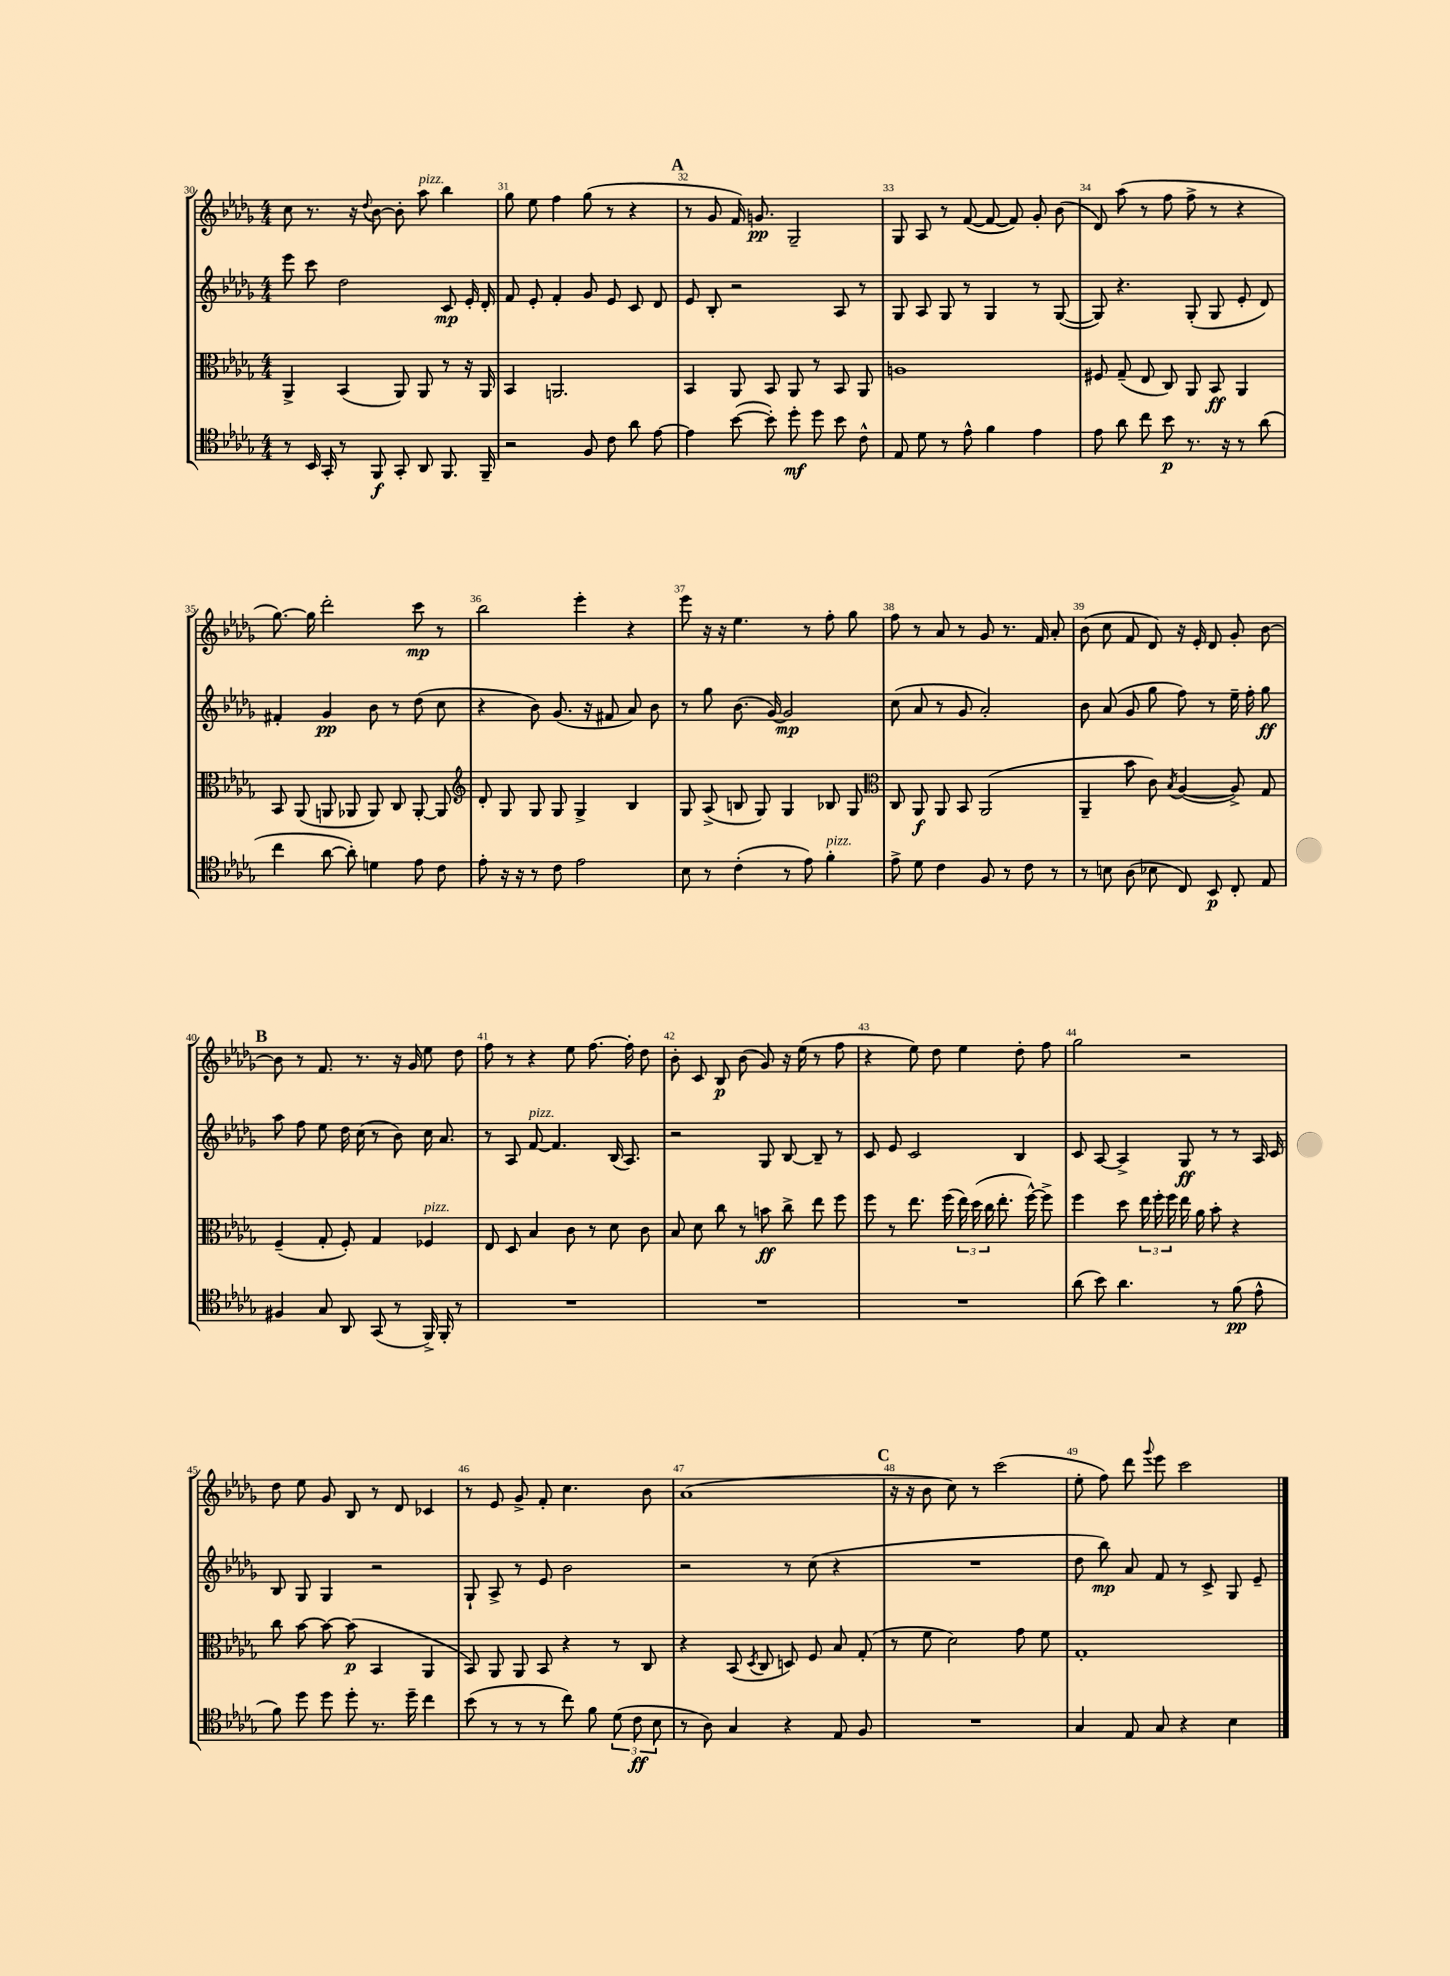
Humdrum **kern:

**kern	**kern	**kern	**kern
*staff4	*staff3	*staff2	*staff1
*clefC4	*clefC3	*clefG2	*clefG2
*k[b-e-a-d-g-]	*k[b-e-a-d-g-]	*k[b-e-a-d-g-]	*k[b-e-a-d-g-]
*M4/4	*M4/4	*M4/4	*M4/4
8r	4AA-^	8eee-	8cc
16BB-	.	8ccc	8.r
16GG-'	.	.	.
8r	(4BB-	2dd-	.
.	.	.	16r
.	.	.	8qqdd-
8FF	.	.	[8b-
8GG-'	8AA-)	.	8b-']
8AA-	8AA-	.	8aa-
8.FF	8r	8c	4bb-
.	16r	16e-'	.
16FF~	16AA-	16d-'	.
=	=	=	=
2r	4BB-	8f	8gg-
.	.	8e-'	8ee-
.	2.AA	4f'	4ff
8F	.	8g-	(8gg-
8c	.	8e-	8r
8a-	.	8c	4r
[8e-	.	8d-	.
=	=	=	=
4e-]	4BB-	8e-	8r
.	.	8B-'	8g-
([8b-	8AA-	2r	16f)
.	.	.	8.g
8b-'])	8BB-	.	.
8dd-'	8AA-	.	2G-~
8dd-	8r	.	.
8b-	8BB-	8A-	.
8c^^	8AA-	8r	.
=	=	=	=
8E-	1A	8G-	8G-
8d-	.	8A-	8A-
8r	.	8G-	8r
8e-^^	.	8r	([8f
4f	.	4G-	8f_
.	.	.	8f])
4e-	.	8r	8g-'
.	.	([8G-	(8b-
=	=	=	=
8e-	8F#	8G-])	8d-)
8a-	(8G-~	4.r	(8aa-
8cc	8E-	.	8r
8b-	8C)	.	8ff
8.r	8AA-	(8G-'	8ff^
.	8BB-	8G-	8r
16r	.	.	.
8r	4AA-	8e-'	4r
(8a-	.	8d-)	.
=	=	=	=
4cc	8BB-	4f#'	[8.gg-)
.	(8AA-	.	.
.	.	.	16gg-]
[8a-	8AA	4g-	2ddd-'
8a-'])	8AA-	.	.
4d	8AA-)	8b-	.
.	8C	8r	.
8e-	[8AA-'	(8dd-	8ccc
8c	8AA-]	8cc	8r
=	=	=	=
*	*clefG2	*	*
8e-'	8d-'	4r	2bb-
16r	8G-	.	.
16r	.	.	.
8r	8G-	8b-)	.
8c	8G-	(8.g-	.
2e-	4G-^	.	4eee-'
.	.	16r	.
.	.	8f#	.
.	4B-	8a-)	4r
.	.	8b-	.
=	=	=	=
8B-	8G-	8r	8eee-
8r	(8A-^	8gg-	16r
.	.	.	16r
(4c'	8B	(8.b-	4.ee-
.	8G-)	.	.
.	.	[16g-)	.
8r	4G-	2g-]	.
8e-)	.	.	8r
4f'	8B-	.	8ff'
.	8G-	.	8gg-
=	=	=	=
*	*clefC3	*	*
8e-^	8C	(8cc	8ff
8d-	8AA-	8a-	8r
4c	8AA-	8r	8a-
.	8BB-	8g-	8r
8F	(2AA-	2a-')	8g-
8r	.	.	8.r
8c	.	.	.
.	.	.	16f
8r	.	.	8a-'
=	=	=	=
8r	4AA-~	8b-	(8b-
8B	.	(8a-	8cc
(8A-	8b-	8g-	8f
8B-	8c)	8gg-	8d-)
.	8qB-	.	.
8C)	([4A-	8ff)	16r
.	.	.	16e-'
8BB-	.	8r	8d-
8C'	8A-^])	16ee-~	8g-'
.	.	16ff'	.
8E-	8G-	8gg-	[8b-
=	=	=	=
4F#	(4F~	8aa-	8b-]
.	.	8ff	8r
8G-	8G-'	8ee-	8.f
8AA-	8F')	16dd-	.
.	.	(16cc	8.r
(8GG-	4G-	8r	.
8r	.	8b-)	16r
.	.	.	16g-
16FF^)	4F-	16cc	8ee-
16FF'	.	8.a-	.
8r	.	.	8dd-
=	=	=	=
1r	8E-	8r	8ff
.	8D-	8A-	8r
.	4B-	[8f	4r
.	.	4.f]	.
.	8c	.	8ee-
.	8r	.	[8.ff
.	8d-	(16B-	.
.	.	8.A-)	16ff']
.	8c	.	8dd-
=	=	=	=
1r	8B-	2r	8b-'
.	8d-	.	8c
.	8cc	.	8B-
.	8r	.	(8b-
.	8b	8G-	8g-)
.	8cc^	[8B-	16r
.	.	.	(16ee-
.	8ee-	8B-~]	8r
.	8ff	8r	8ff
=	=	=	=
1r	8ff	8c	4r
.	8r	8e-	.
.	8.ee-	2c	8ee-)
.	.	.	8dd-
.	(16ff	.	.
.	24ee-)	.	4ee-
.	(24dd-	.	.
.	24cc	.	.
.	8.ee-'	.	.
.	.	4B-	8dd-'
.	[16ff^^)	.	.
.	8ff^]	.	8ff
=	=	=	=
(8a-	4ff	8c	2gg-
8b-)	.	[8A-	.
4.a-	8dd-	4A-^]	.
.	24ee-	.	.
.	24ff'	.	.
.	24ff	.	.
.	16ee-	8G-	2r
.	16a-	.	.
8r	8b-'	8r	.
(8f	4r	8r	.
8e-^^	.	16A-	.
.	.	16c	.
=	=	=	=
8f)	8cc	8B-	8dd-
8dd-	[8b-	8G-	8ee-
8dd-	8b-_	4G-	8g-
8dd-'	(8b-]	.	8B-
8.r	4BB-	2r	8r
.	.	.	8d-
16dd-~	.	.	.
4cc	4AA-	.	4c-
=	=	=	=
(8b-	8BB-)	8G-`	8r
8r	8AA-	8A-^	8e-
8r	8AA-	8r	8g-^
8r	8BB-	8e-	8f'
8cc)	4r	2b-	4.cc
8f	.	.	.
(12d-	8r	.	.
12c	.	.	.
.	8C	.	8b-
12B-	.	.	.
=	=	=	=
8r	4r	2r	(1a-
8A-)	.	.	.
4G-	(8BB-	.	.
.	8qD-	.	.
.	8C	.	.
4r	8D)	8r	.
.	8F	(8cc	.
8E-	8B-	4r	.
8F	(8G-'	.	.
=	=	=	=
1r	8r	1r	16r
.	.	.	16r
.	8f	.	8b-
.	2d-)	.	8cc)
.	.	.	8r
.	.	.	(2ccc
.	8g-	.	.
.	8f	.	.
=	=	=	=
4G-	1G-'	8dd-	8ee-'
.	.	8bb-)	8ff)
8E-	.	8a-	8ddd-
.	.	.	8qqggg-
8G-	.	8f	8eee-
4r	.	8r	2ccc
.	.	8c^	.
4B-	.	8G-	.
.	.	8e-~	.
==	==	==	==
*-	*-	*-	*-
